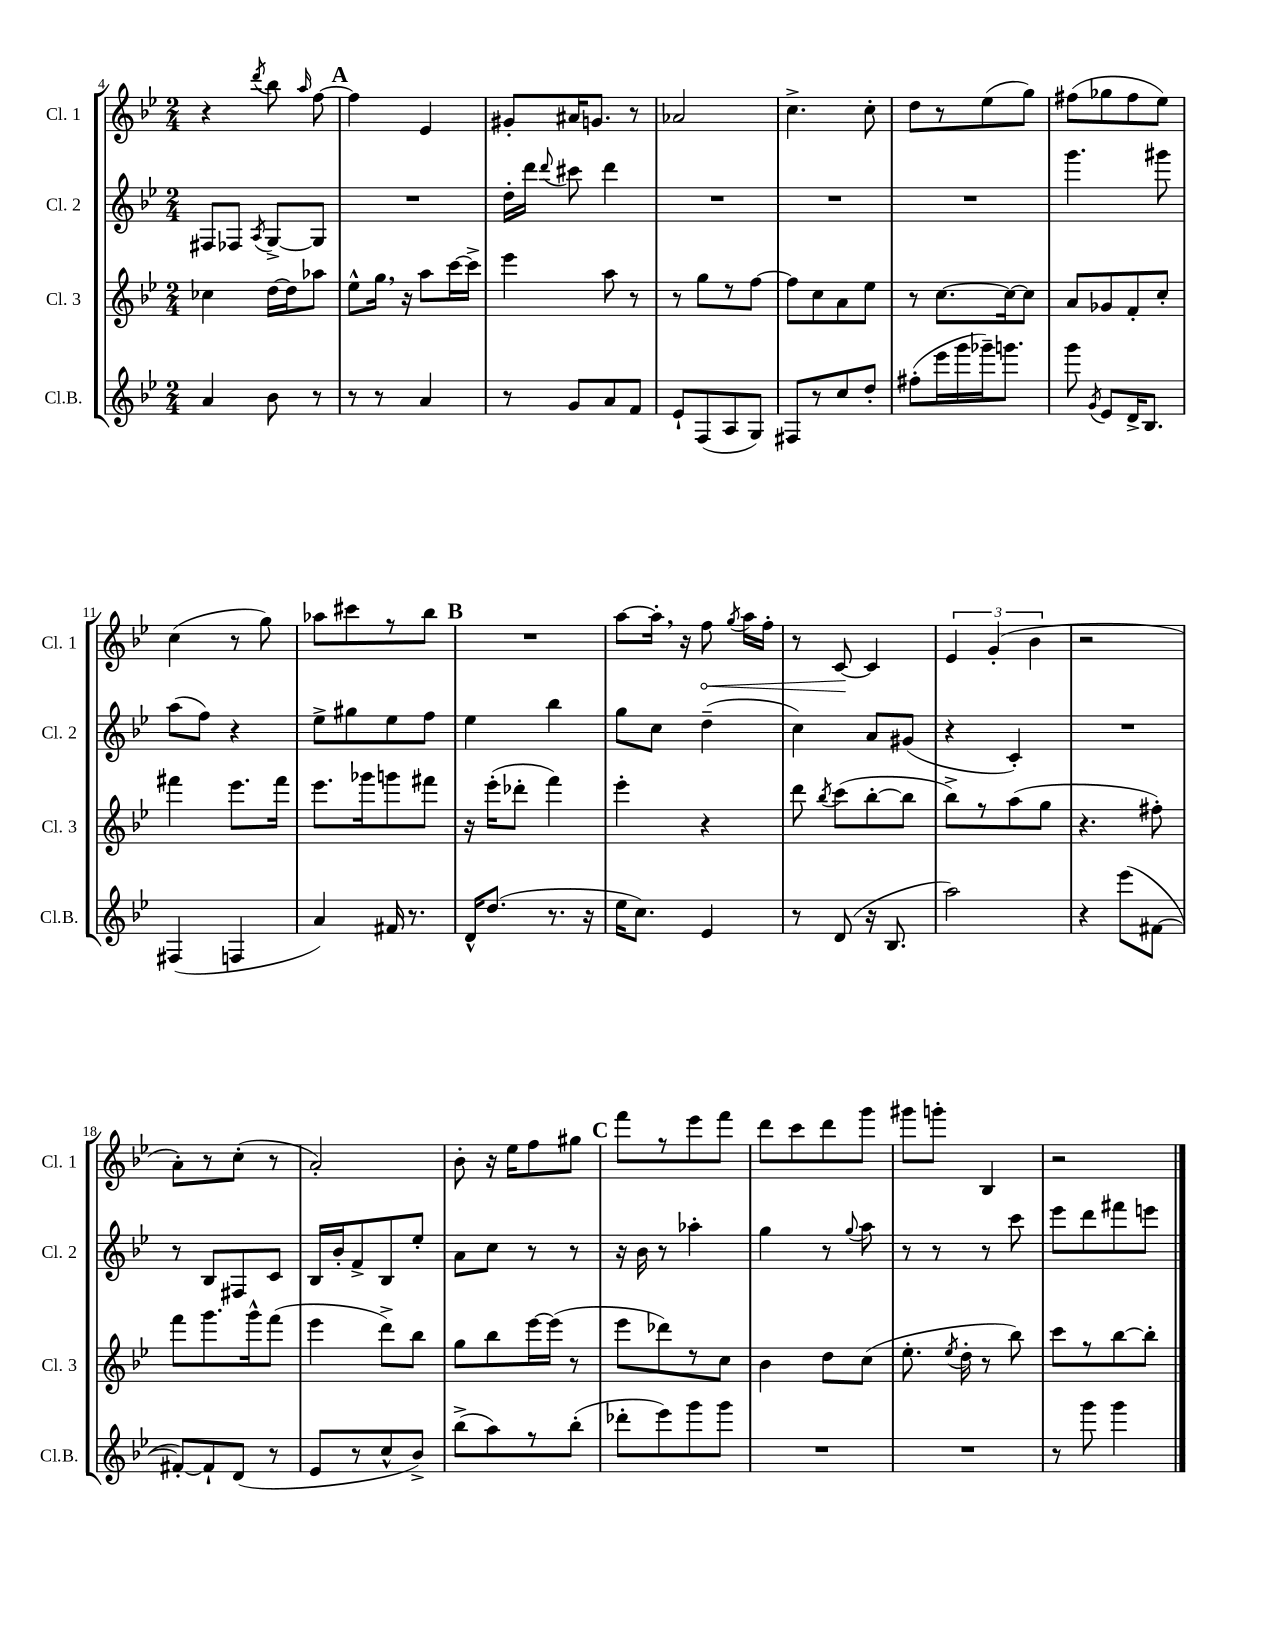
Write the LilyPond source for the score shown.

<<
\new StaffGroup <<
\new Staff = "s0" \with { instrumentName = "Cl. 1" shortInstrumentName = "Cl. 1" } {
    \clef treble \key bes \major \numericTimeSignature \time 2/4
    \autoBeamOff r4 \acciaccatura { d'''8 } bes''8 \grace { a''16 } f''8~ |
    \mark \markup { \bold "A" } f''4 ees'4 |
    gis'8[-. ais'16 g'8.] r8 |
    aes'2 |
    c''4.-> c''8-. |
    d''8[ r8 ees''8( g''8]) |
    fis''8[( ges''8 fis''8 ees''8]) |
    c''4( r8 g''8) |
    aes''8[ cis'''8 r8 bes''8] |
    \mark \markup { \bold "B" } R2 |
    a''8[~ a''16]-. \breathe r16 \once \override Hairpin.circled-tip = ##t f''8\< \acciaccatura { g''8 } a''16[ f''16]-. |
    r8 c'8~\! c'4 |
    \tuplet 3/2 { ees'4 g'4-.( bes'4 } |
    r2 |
    a'8[-.) r8 c''8]-.( r8 |
    a'2-.) |
    bes'8-. r16 ees''16[ f''8 gis''8] |
    \mark \markup { \bold "C" } f'''8[ r8 ees'''8 f'''8] |
    d'''8[ c'''8 d'''8 g'''8] |
    gis'''8[ g'''8]-. bes4 |
    r2 \bar "|." |
}
\new Staff = "s1" \with { instrumentName = "Cl. 2" shortInstrumentName = "Cl. 2" } {
    \clef treble \key bes \major \numericTimeSignature \time 2/4
    \autoBeamOff fis8[ fes8] \acciaccatura { a8 } g8[~-> g8] |
    \mark \markup { \bold "A" } R2 |
    d''16[-. d'''16] \appoggiatura { d'''8 } cis'''8 d'''4 |
    R2 |
    R2 |
    R2 |
    g'''4. gis'''8 |
    a''8[( f''8]) r4 |
    ees''8[-> gis''8 ees''8 f''8] |
    \mark \markup { \bold "B" } ees''4 bes''4 |
    g''8[ c''8] d''4--( |
    c''4) a'8[ gis'8]( |
    r4 c'4-.) |
    R2 |
    r8 bes8[ fis8 c'8] |
    bes16[ bes'16-. f'8-> bes8 ees''8]-. |
    a'8[ c''8] r8 r8 |
    \mark \markup { \bold "C" } r16 bes'16 r8 aes''4-. |
    g''4 r8 \appoggiatura { g''8 } a''8 |
    r8 r8 r8 c'''8 |
    ees'''8[ d'''8 fis'''8 e'''8] \bar "|." |
}
\new Staff = "s2" \with { instrumentName = "Cl. 3" shortInstrumentName = "Cl. 3" } {
    \clef treble \key bes \major \numericTimeSignature \time 2/4
    \autoBeamOff ces''4 d''16[~ d''16 aes''8] |
    \mark \markup { \bold "A" } ees''8[-^ g''16] \breathe r16 a''8[ c'''16~ c'''16]-> |
    ees'''4 a''8 r8 |
    r8 g''8[ r8 f''8]~ |
    f''8[ c''8 a'8 ees''8] |
    r8 c''8.[~ c''16~ c''8] |
    a'8[ ges'8 f'8-. c''8]-. |
    fis'''4 ees'''8.[ fis'''16] |
    ees'''8.[ ges'''16 g'''8 fis'''8] |
    \mark \markup { \bold "B" } r16 ees'''16[-.( des'''8]-. f'''4) |
    ees'''4-. r4 |
    d'''8 \acciaccatura { bes''8 } c'''8[( bes''8~-. bes''8] |
    bes''8[->) r8 a''8( g''8] |
    r4. fis''8-.) |
    f'''8[ g'''8. g'''16-^ f'''8]( |
    ees'''4 d'''8[->) bes''8] |
    g''8[ bes''8 ees'''16~ ees'''16]( r8 |
    \mark \markup { \bold "C" } ees'''8[ des'''8) r8 c''8] |
    bes'4 d''8[ c''8]( |
    ees''8.-. \acciaccatura { ees''8 } d''16-. r8 bes''8) |
    c'''8[ r8 bes''8~ bes''8]-. \bar "|." |
}
\new Staff = "s3" \with { instrumentName = "Cl.B." shortInstrumentName = "Cl.B." } {
    \clef treble \key bes \major \numericTimeSignature \time 2/4
    \autoBeamOff a'4 bes'8 r8 |
    \mark \markup { \bold "A" } r8 r8 a'4 |
    r8 g'8[ a'8 f'8] |
    ees'8[-! f8( a8 g8]) |
    fis8[ r8 c''8 d''8]-. |
    fis''8[-.( ees'''16 g'''16 ges'''16--) g'''8.] |
    g'''8 \acciaccatura { g'8 } ees'8[ d'16-> bes8.] |
    fis4( f4 |
    a'4) fis'16 r8. |
    \mark \markup { \bold "B" } d'16[-^ d''8.]( r8. r16 |
    ees''16[ c''8.]) ees'4 |
    r8 d'8( r16 bes8. |
    a''2) |
    r4 ees'''8[( fis'8]~ |
    fis'8[~-.) fis'8-! d'8]( r8 |
    ees'8[ r8 c''8-^ bes'8]->) |
    bes''8[->( a''8) r8 bes''8]-.( |
    \mark \markup { \bold "C" } des'''8[-. ees'''8) g'''8 g'''8] |
    R2 |
    R2 |
    r8 g'''8 g'''4 \bar "|." |
}
>>
>>
\layout { \context { \Score currentBarNumber = #4 } }
